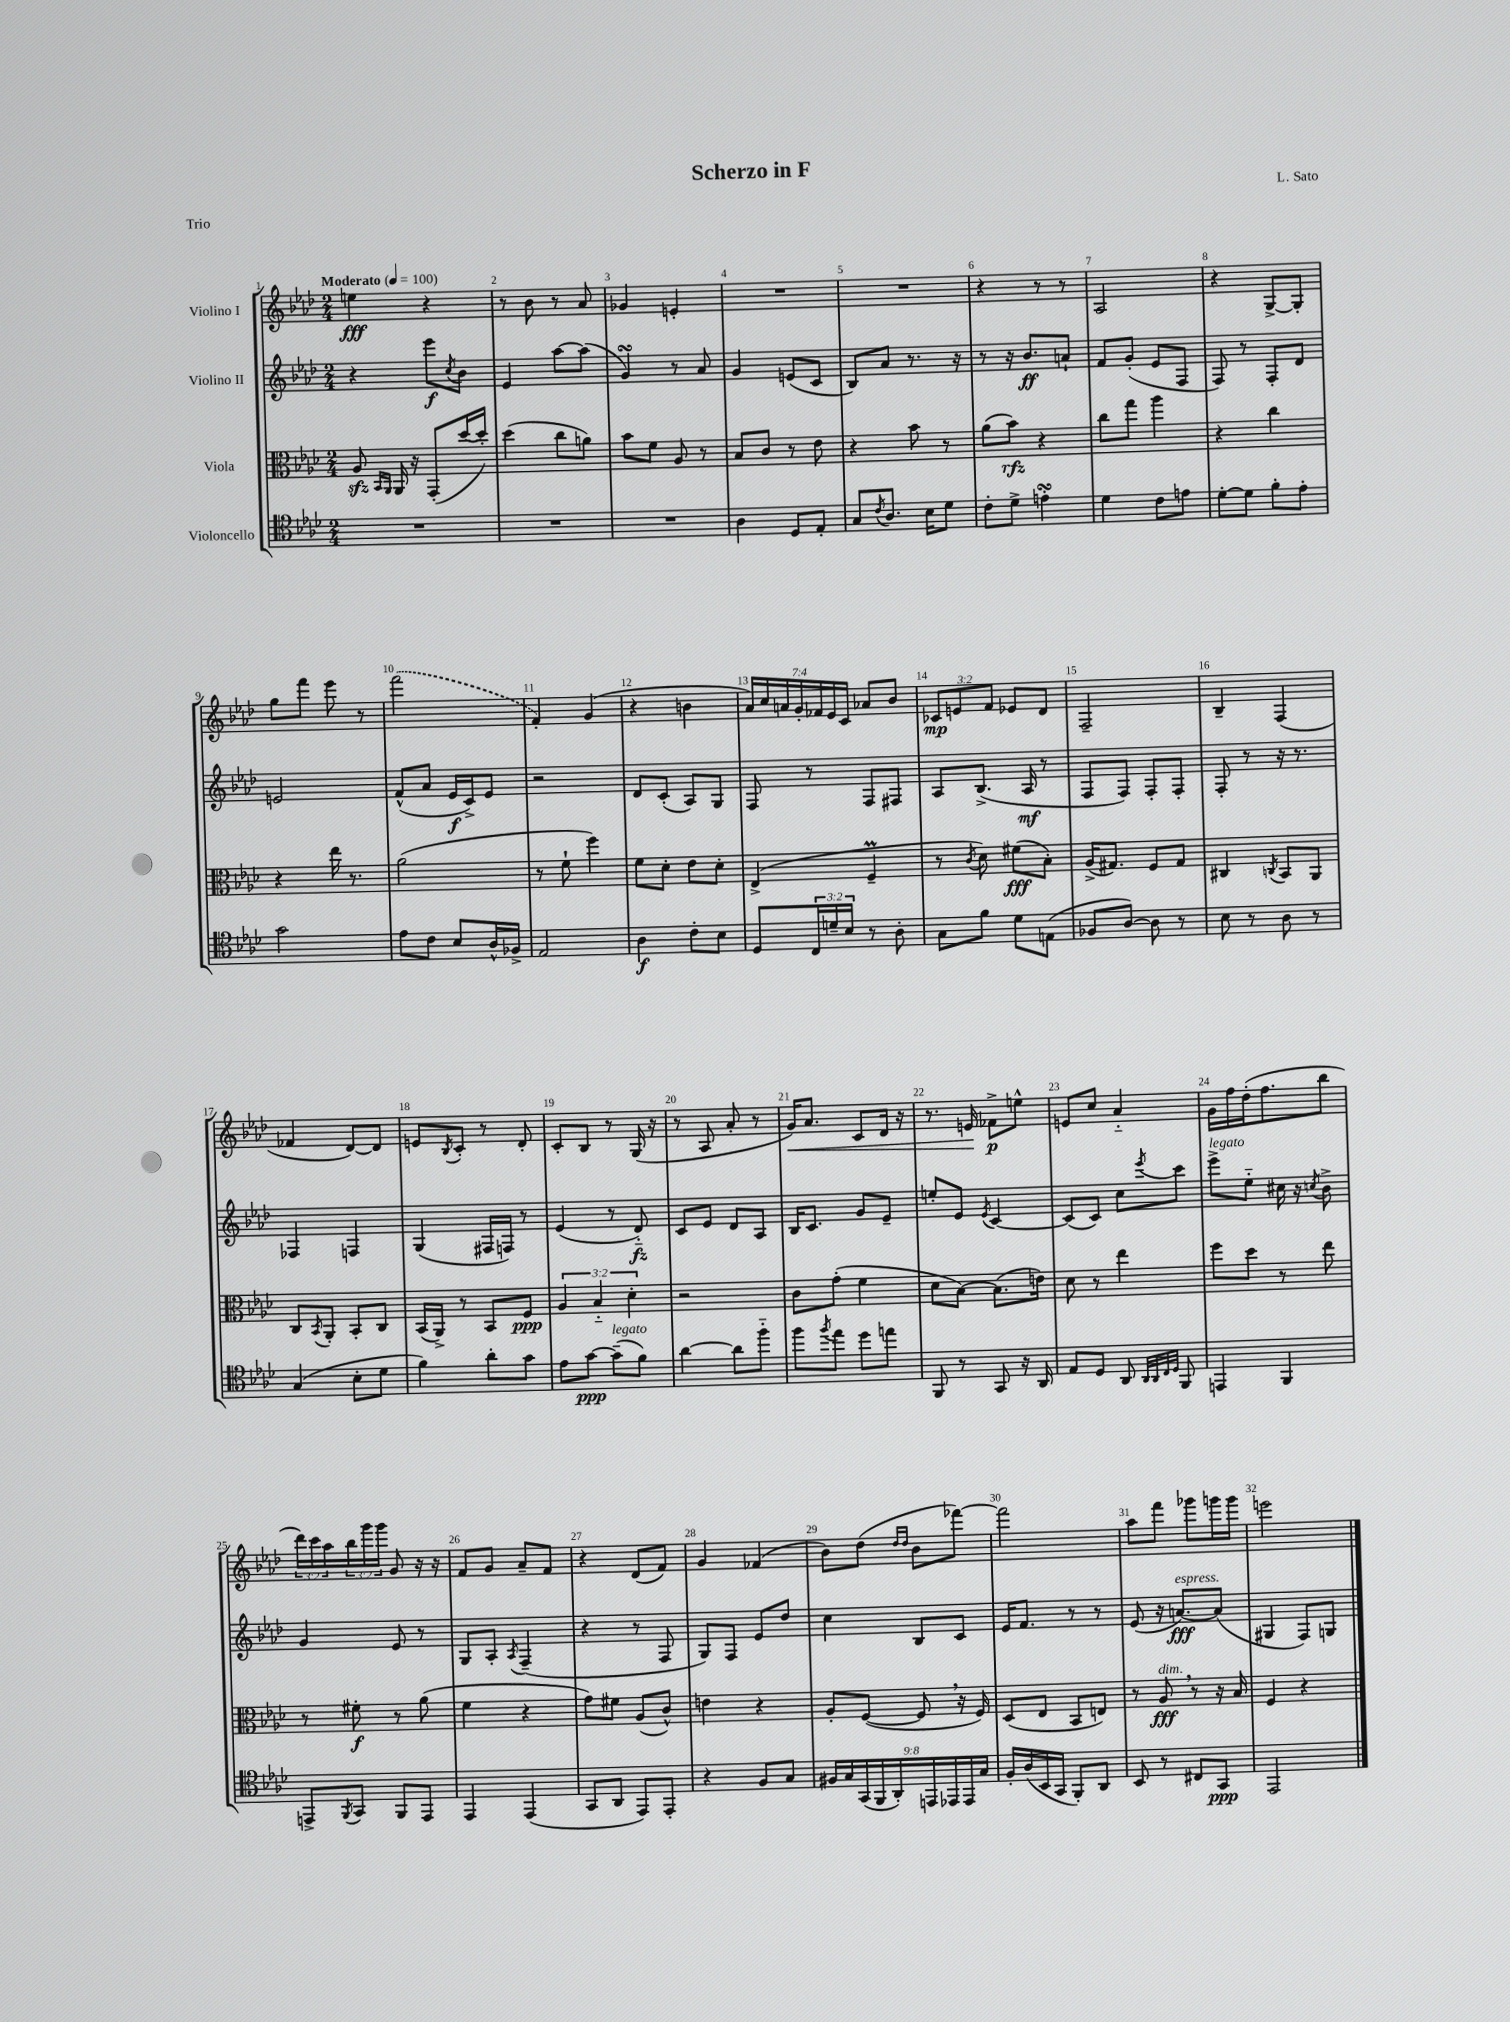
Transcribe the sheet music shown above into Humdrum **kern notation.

**kern	**dynam	**kern	**dynam	**kern	**dynam	**kern	**dynam
*part4	*part4	*part3	*part3	*part2	*part2	*part1	*part1
*staff4	*staff4	*staff3	*staff3	*staff2	*staff2	*staff1	*staff1
*I"Violoncello	*	*I"Viola	*	*I"Violino II	*	*I"Violino I	*
*clefC4	*	*clefC3	*	*clefG2	*	*clefG2	*
*k[b-e-a-d-]	*	*k[b-e-a-d-]	*	*k[b-e-a-d-]	*	*k[b-e-a-d-]	*
*M2/4	*	*M2/4	*	*M2/4	*	*M2/4	*
*MM100	*	*MM100	*	*MM100	*	*MM100	*
=1	=1	=1	=1	=1	=1	=1	=1
!	!	!	!	!	!	!LO:TX:a:B:t=Moderato	!
2r	.	8A-zz/	.	4r	.	4een\	fff
.	.	16qqBB-/LL	.	.	.	.	.
.	.	16qqAA-/JJ	.	.	.	.	.
.	.	16AA-/	.	.	.	.	.
.	.	16r	.	.	.	.	.
.	.	(8GG'/L	.	8eee-\L	f	4r	.
.	.	.	.	8qcc/	.	.	.
.	.	[16dd-/L	.	8b-\J	.	.	.
.	.	16dd-'/JJ])	.	.	.	.	.
=2	=2	=2	=2	=2	=2	=2	=2
2r	.	(4dd-\	.	4e-/	.	8r	.
.	.	.	.	.	.	8b-\	.
.	.	8cc\L	.	[8aa-\L	.	8r	.
.	.	8an\J)	.	(8aa-\J]	.	8a-/	.
=3	=3	=3	=3	=3	=3	=3	=3
2r	.	8b-\L	.	4gsSsS/)	.	4g-X/	.
.	.	8f\J	.	.	.	.	.
.	.	8A-/	.	8r	.	4en'/	.
.	.	8r	.	8a-/	.	.	.
=4	=4	=4	=4	=4	=4	=4	=4
4A-\	.	8B-/L	.	4g/	.	2r	.
.	.	8c/J	.	.	.	.	.
8D-/L	.	8r	.	(8en/L	.	.	.
8E-'/J	.	8e-\	.	8c/J	.	.	.
=5	=5	=5	=5	=5	=5	=5	=5
8G/L	.	4r	.	8B-/L)	.	2r	.
8qc/	.	.	.	.	.	.	.
8.A-/J	.	.	.	8a-/J	.	.	.
.	.	8b-\	.	8.r	.	.	.
16B-\KL	.	.	.	.	.	.	.
8d-\J	.	8r	.	.	.	.	.
.	.	.	.	16r	.	.	.
=6	=6	=6	=6	=6	=6	=6	=6
8c'\L	.	(8a-\L	.	8r	.	4r	.
8d-^\J	.	8b-\J)	rfz	16r	.	.	.
.	.	.	.	8.b-/L	ff	.	.
4ensSsS'\	.	4r	.	.	.	8r	.
.	.	.	.	8an`/J	.	8r	.
=7	=7	=7	=7	=7	=7	=7	=7
4d-\	.	8cc\L	.	8f/L	.	2A-/	.
.	.	8gg\J	.	(8g'/J	.	.	.
8c\L	.	4aa-\	.	8e-/L	.	.	.
8en\J	.	.	.	8F/J	.	.	.
=8	=8	=8	=8	=8	=8	=8	=8
[8d-'\L	.	4r	.	8F/)	.	4r	.
8d-\J]	.	.	.	8r	.	.	.
8f'\L	.	4cc\	.	8F'/L	.	[8G^/L	.
8e-'\J	.	.	.	8d-/J	.	8G'/J]	.
!!LO:LB:g=z
=9	=9	=9	=9	=9	=9	=9	=9
2g\	.	4r	.	2en/	.	8gg\L	.
.	.	.	.	.	.	8fff\J	.
.	.	16ee-\	.	.	.	8eee-\	.
.	.	8.r	.	.	.	.	.
.	.	.	.	.	.	8r	.
=10	=10	=10	=10	=10	=10	=10	=10
8e-\L	.	(2a-\	.	(8f^^/L	.	(2fff\	.
8c\J	.	.	.	8a-/J	.	.	.
8B-/L	.	.	.	16e-/LL	f	.	.
.	.	.	.	16c^/J)	.	.	.
16A-^^/L	.	.	.	8e-/J	.	.	.
16F-X^/JJ	.	.	.	.	.	.	.
=11	=11	=11	=11	=11	=11	=11	=11
2E-/	.	8r	.	2r	.	4f'/)	.
.	.	8f`\	.	.	.	.	.
.	.	4ff\)	.	.	.	(4g/	.
=12	=12	=12	=12	=12	=12	=12	=12
4A-\	f	8f\L	.	8d-/L	.	4r	.
.	.	8d-'\J	.	(8c'/J	.	.	.
8c'\L	.	8e-\L	.	8A-/L)	.	4bn\	.
8B-\J	.	8d-'\J	.	8G/J	.	.	.
=13	=13	=13	=13	=13	=13	=13	=13
8D-/L	.	(4E-^/	.	8F/	.	28a-/LL)	.
.	.	.	.	.	.	28cc/	.
.	.	.	.	.	.	28an/	.
.	.	.	.	.	.	28g'/	.
24C/L	.	.	.	8r	.	.	.
.	.	.	.	.	.	28f-X/	.
24dn~/	.	.	.	.	.	.	.
.	.	.	.	.	.	28e-/	.
24B-/JJ	.	.	.	.	.	.	.
.	.	.	.	.	.	28c/JJ	.
8r	.	4FM~/	.	8F/L	.	8a-X/L	.
8A-'\	.	.	.	8F#X/J	.	8b-/J	.
=14	=14	=14	=14	=14	=14	=14	=14
8G\L	.	8r	.	8A-/L	.	12c-X/L	mp
.	.	.	.	.	.	12en/	.
.	.	8qc/	.	.	.	.	.
8f\J	.	8d-\)	.	(8.B-^/J	.	.	.
.	.	.	.	.	.	12f/J	.
8d-\L	.	(8f#X\L	fff	.	.	8e-X/L	.
.	.	.	.	16A-/	mf	.	.
(8En\J	.	8B-'\J)	.	8r	.	8d-/J	.
=15	=15	=15	=15	=15	=15	=15	=15
8F-X/L	.	(16A-^/KL	.	8F/L	.	2F~/	.
.	.	8.G#X/J)	.	.	.	.	.
[8A-/J)	.	.	.	8F/J)	.	.	.
8A-\]	.	8F/L	.	8F'/L	.	.	.
8r	.	8G#/J	.	8F'/J	.	.	.
=16	=16	=16	=16	=16	=16	=16	=16
8B-\	.	4C#X/	.	8F'/	.	4B-~/	.
8r	.	.	.	8r	.	.	.
.	.	8qCn/	.	.	.	.	.
8A-\	.	8BB-/L	.	16r	.	(4F/	.
.	.	.	.	8.r	.	.	.
8r	.	8AA-/J	.	.	.	.	.
!!LO:LB:g=z
=17	=17	=17	=17	=17	=17	=17	=17
(4G/	.	8C/L	.	4F-X/	.	4f-X/	.
.	.	8qBB-/	.	.	.	.	.
.	.	8AA-'/J	.	.	.	.	.
8B-'\L	.	8BB-'/L	.	4Fn/	.	[8d-/L)	.
8d-\J	.	8C/J	.	.	.	8d-/J]	.
=18	=18	=18	=18	=18	=18	=18	=18
4f\)	.	(16BB-/LL	.	(4G/	.	8en/L	.
.	.	16AA-^/JJ)	.	.	.	.	.
.	.	.	.	.	.	8qB-/	.
.	.	8r	.	.	.	8c'/J	.
8a-'\L	.	8BB-/L	.	16F#X/LL	.	8r	.
.	.	.	.	16Fn/JJ)	.	.	.
8g\J	.	8F/J	ppp	8r	.	8d-'/	.
=19	=19	=19	=19	=19	=19	=19	=19
8e-\L	.	6A-/	.	(4e-/	.	8c'/L	.
[8g\J	ppp	.	.	.	.	8B-/J	.
.	.	6B-/	.	.	.	.	.
!LO:TX:a:i:t=legato	!	!	!	!	!	!	!
(8g~\L]	.	.	.	8r	.	8r	.
.	.	6d-'\	.	.	.	.	.
8f\J)	.	.	.	8d-/)	fz	(16G/	.
.	.	.	.	.	.	16r	.
=20	=20	=20	=20	=20	=20	=20	=20
[4a-\	.	2r	.	8c/L	.	8r	.
.	.	.	.	8e-/J	.	8A-/	.
8a-\L]	.	.	.	8d-/L	.	8a-'/	.
8ff\J	.	.	.	8A-/J	.	8r	.
=21	=21	=21	=21	=21	=21	=21	=21
!	!	!	!	!	!	!	!LO:HP:b
8ff\L	.	8c\L	.	16B-/KL	.	16g/KL)	<
.	.	.	.	8.c/J	.	8.a-/J	.
8qff/	.	.	.	.	.	.	.
8ee-\J	.	(8g'\J	.	.	.	.	.
8dd-\L	.	4f\	.	8g/L	.	8c/L	.
8een\J	.	.	.	8e-~/J	.	16d-/Jk	.
.	.	.	.	.	.	16r	.
=22	=22	=22	=22	=22	=22	=22	=22
8FF/	.	8d-\L	.	8een'/L	.	8.r	.
8r	.	[8B-\J)	.	8e-/J	.	.	.
.	.	.	.	.	.	16en/	.
.	.	.	.	8qe-/	.	.	.
8GG/	.	(8.B-\L]	.	[4c/	.	8f-X^\L	[ p
16r	.	.	.	.	.	8een^^\J	.
16AA-/	.	16en\Jk)	.	.	.	.	.
=23	=23	=23	=23	=23	=23	=23	=23
8E-/L	.	8d-\	.	(8c/L]	.	8en/L	.
8D-/J	.	8r	.	8c/J)	.	8cc/J	.
8AA-/	.	4ee-\	.	8cc\L	.	4a-/	.
32qqAA-/LLL	.	.	.	.	.	.	.
32qqAA-/	.	.	.	.	.	.	.
32qqC/	.	.	.	.	.	.	.
32qqD-/JJJ	.	.	.	8qeee-/	.	.	.
8FF/	.	.	.	8ccc\J	.	.	.
=24	=24	=24	=24	=24	=24	=24	=24
!	!	!	!	!LO:TX:a:i:t=legato	!	!	!
4EEn/	.	8ff\L	.	8eee-^\L	.	16g\LL	.
.	.	.	.	.	.	16ff\	.
.	.	8dd-\J	.	8ee-\J	.	(16dd-'\J	.
.	.	.	.	.	.	8.ff\	.
4FF/	.	8r	.	16cc#X\	.	.	.
.	.	.	.	16r	.	.	.
.	.	.	.	8qccn/	.	.	.
.	.	8ee-\	.	8b-^\	.	8bb-\J	.
!!LO:LB:g=z
=25	=25	=25	=25	=25	=25	=25	=25
8EEn^/L	.	8r	.	4g/	.	24ddd-\LL)	.
.	.	.	.	.	.	24ccc\	.
.	.	.	.	.	.	24aa-\	.
8qFF/	.	.	.	.	.	.	.
8GG/J	.	8f#X'\	f	.	.	24bb-\	.
.	.	.	.	.	.	24ggg\	.
.	.	.	.	.	.	24ggg\JJ	.
8FF/L	.	8r	.	8e-/	.	8g/	.
8EE/J	.	(8a-\	.	8r	.	16r	.
.	.	.	.	.	.	16r	.
=26	=26	=26	=26	=26	=26	=26	=26
4EE-/	.	4f\	.	8G/L	.	8f/L	.
.	.	.	.	8A-'/J	.	8g/J	.
.	.	.	.	8qA-/	.	.	.
(4EE-/	.	4r	.	(4F~/	.	8a-~/L	.
.	.	.	.	.	.	8f/J	.
=27	=27	=27	=27	=27	=27	=27	=27
8GG/L	.	8g\L)	.	4r	.	4r	.
8AA-/J	.	8f#X\J	.	.	.	.	.
8EE-/L)	.	(8A-/L	.	8r	.	(8d-/L	.
8EE-'/J	.	8c^^/J)	.	8F/	.	8f/J)	.
=28	=28	=28	=28	=28	=28	=28	=28
4r	.	4en\	.	8G/L)	.	4g/	.
.	.	.	.	8F/J	.	.	.
8F/L	.	4r	.	8e-/L	.	(4f-X/	.
8G/J	.	.	.	8dd-/J	.	.	.
=29	=29	=29	=29	=29	=29	=29	=29
18F#X/LL	.	8A-'/L	.	4cc\	.	8b-\L)	.
18G/	.	.	.	.	.	.	.
(18GG/	.	.	.	.	.	.	.
.	.	([8F/J	.	.	.	(8dd-\J	.
18FF/	.	.	.	.	.	.	.
18AA-'/)	.	.	.	.	.	.	.
.	.	.	.	.	.	16qqdd-/LL	.
.	.	.	.	.	.	16qqdd-/JJ	.
.	.	8F,/]	.	8B-/L	.	8b-\L	.
18EEn/	.	.	.	.	.	.	.
18EE-X/	.	.	.	.	.	.	.
.	.	16r	.	8c/J	.	[8fff-X\J)	.
18EE-/	.	.	.	.	.	.	.
.	.	16F/)	.	.	.	.	.
18G/JJ	.	.	.	.	.	.	.
=30	=30	=30	=30	=30	=30	=30	=30
16F'/LL	.	(8D-/L	.	16e-/KL	.	2fff-\]	.
(16A-/	.	.	.	8.f/J	.	.	.
16BB-/	.	8E-/J	.	.	.	.	.
16GG/JJ	.	.	.	.	.	.	.
8FF'/L)	.	8BB-/L	.	8r	.	.	.
8AA-/J	.	8En/J)	.	8r	.	.	.
=31	=31	=31	=31	=31	=31	=31	=31
8BB-/	.	8r	.	(8e-/	.	8aa-\L	.
!	!	!LO:TX:a:i:t=dim.	!	!	!	!	!
8r	.	8A-,/	fff	16r	.	8fff\J	.
!	!	!	!	!LO:TX:a:i:t=espress.	!	!	!
.	.	.	.	[8.an/L)	fff	.	.
8C#X/L	.	8r	.	.	.	8ggg-X\L	.
8GG/J	ppp	16r	.	(8a/J]	.	16gggn\L	.
.	.	16B-/	.	.	.	16ggg\JJ	.
=32	=32	=32	=32	=32	=32	=32	=32
2EE-/	.	4F/	.	4G#X/	.	2eeen\	.
.	.	4r	.	8F/L)	.	.	.
.	.	.	.	8Gn/J	.	.	.
==	==	==	==	==	==	==	==
*-	*-	*-	*-	*-	*-	*-	*-
